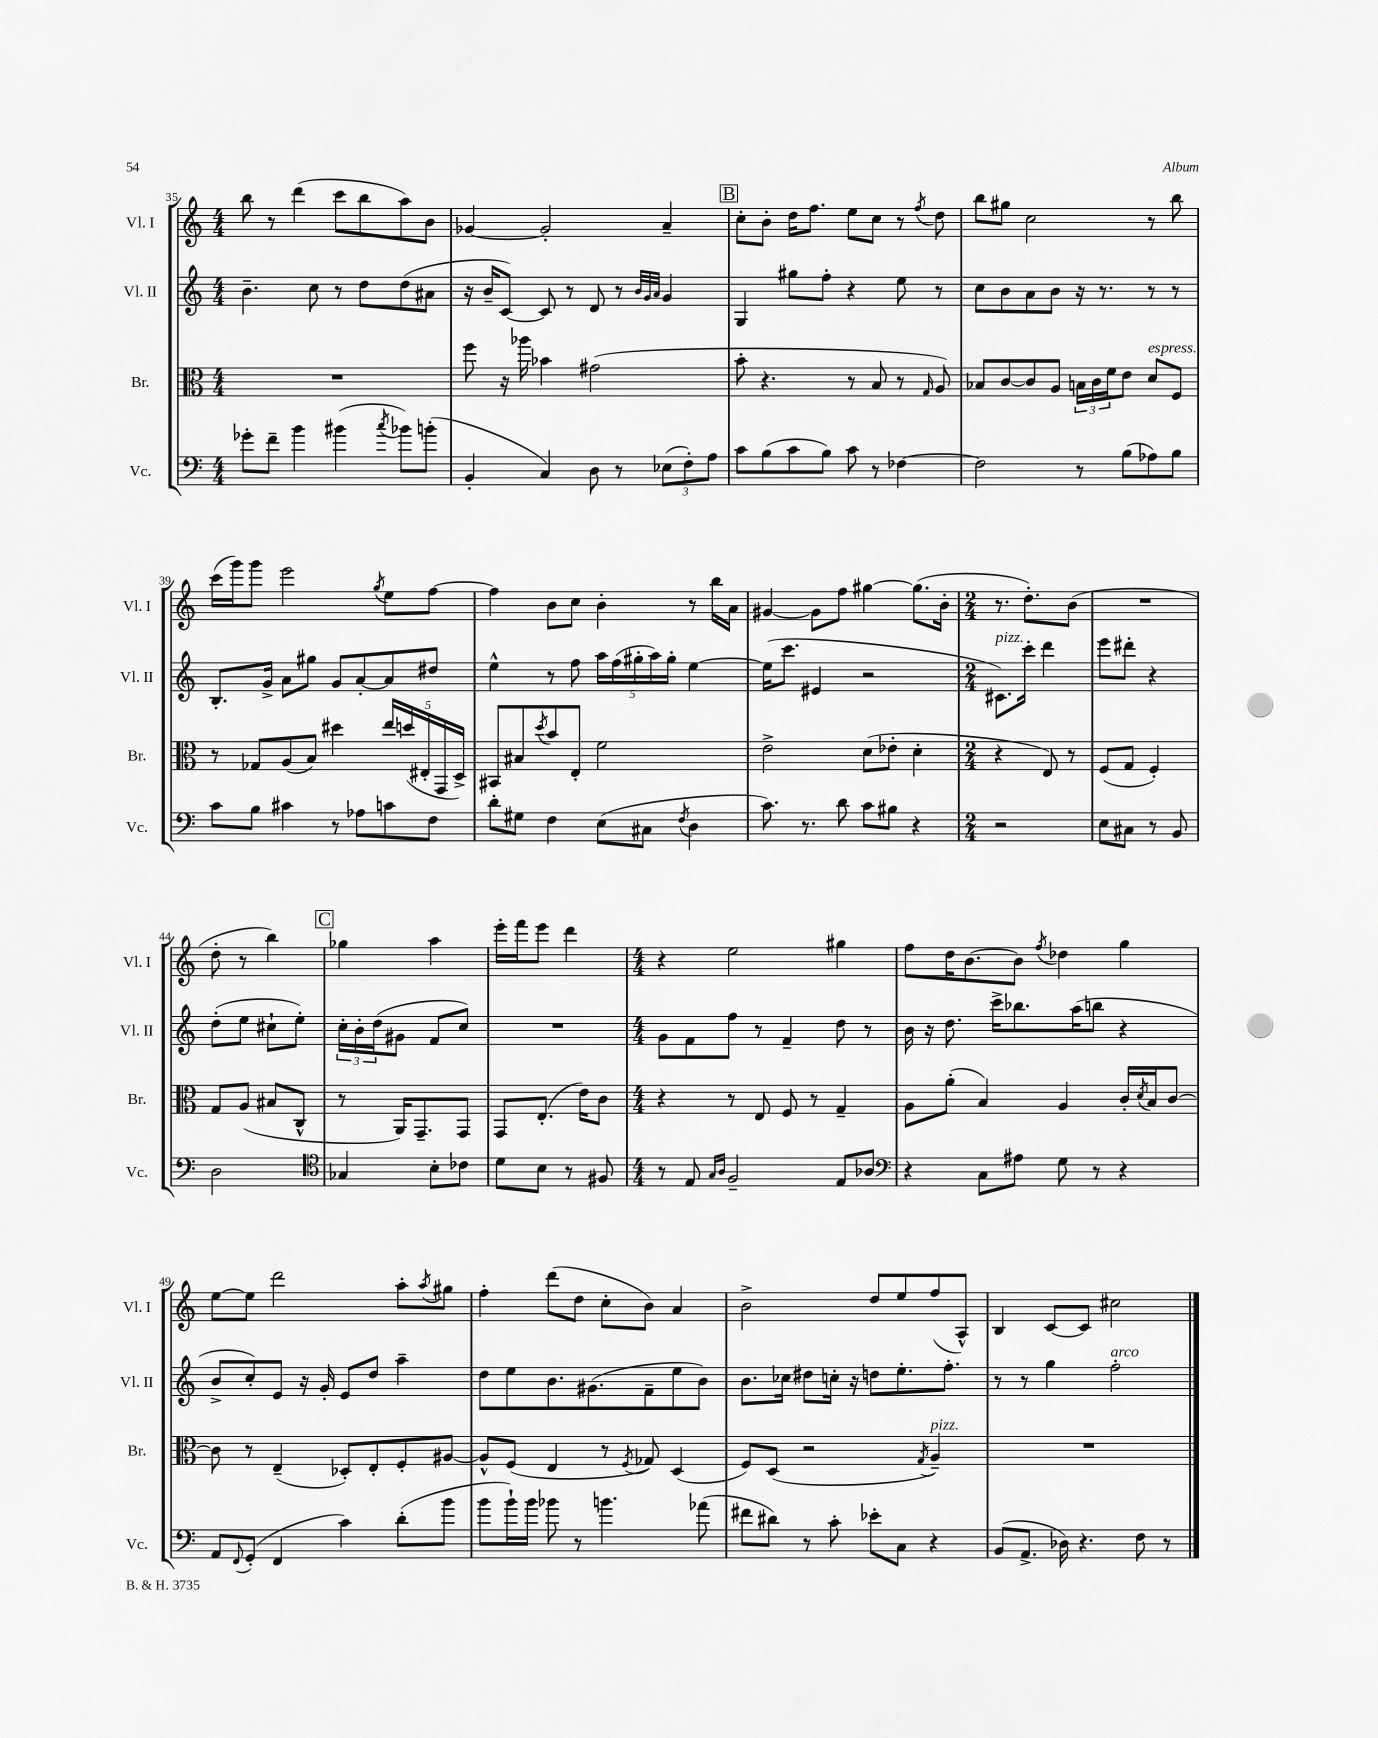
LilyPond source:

<<
\new StaffGroup <<
\new Staff = "s0" \with { instrumentName = "Vl. I" shortInstrumentName = "Vl. I" } {
    \clef treble \key c \major \numericTimeSignature \time 4/4
    b''8 r8 d'''4( c'''8 b''8 a''8) b'8 |
    ges'4~ ges'2-. a'4-- |
    \mark \markup { \box "B" } c''8-. b'8-. d''16 f''8. e''8 c''8 r8 \acciaccatura { f''8 } d''8 |
    b''8 gis''8 c''2 r8 b''8 |
    c'''16( g'''16) g'''8 e'''2 \acciaccatura { g''8 } e''8 f''8~ |
    f''4 b'8 c''8 b'4-. r8 b''16 a'16 |
    gis'4~ gis'8 f''8 gis''4~ gis''8.( b'16-. |
    \numericTimeSignature \time 2/4 r8. d''8.-.) b'8( |
    R2 |
    d''8-. r8 b''4) |
    \mark \markup { \box "C" } ges''4 a''4 |
    e'''16-. f'''16 e'''8 d'''4 |
    \numericTimeSignature \time 4/4 r4 e''2 gis''4 |
    f''8 d''16 b'8.~ b'8 \acciaccatura { f''8 } des''4 g''4 |
    e''8~ e''8 d'''2 a''8-. \acciaccatura { a''8 } gis''8 |
    f''4-. d'''8( d''8 c''8-. b'8) a'4 |
    b'2-> d''8 e''8 f''8( a8-^) |
    b4 c'8~ c'8 cis''2 \bar "|." |
}
\new Staff = "s1" \with { instrumentName = "Vl. II" shortInstrumentName = "Vl. II" } {
    \clef treble \key c \major \numericTimeSignature \time 4/4
    b'4.-- c''8 r8 d''8 d''8( ais'8 |
    r16 b'16-- c'8~) c'8 r8 d'8 r8 \grace { b'32 g'32 a'32 } g'4 |
    \mark \markup { \box "B" } g4 gis''8 f''8-. r4 e''8 r8 |
    c''8 b'8 a'8 b'8 r16 r8. r8 r8 |
    b8.-. g'16-> a'8 gis''8 g'8 a'8~-. a'8 dis''8 |
    e''4-^ r8 f''8 \tuplet 5/4 { a''16 f''16( gis''16-. a''16) gis''16-. } e''4~ |
    e''16( c'''8. eis'4 r2 |
    \numericTimeSignature \time 2/4 cis'8.^\markup { \italic "pizz." }) c'''16-. d'''4 |
    e'''8 dis'''8-. r4 |
    d''8-.( e''8 cis''8-! e''8-.) |
    \mark \markup { \box "C" } \tuplet 3/2 { c''16-. b'16-. d''16( } gis'8 f'8 c''8) |
    R2 |
    \numericTimeSignature \time 4/4 g'8 f'8 f''8 r8 f'4-- d''8 r8 |
    b'16 r16 d''8. c'''16-> bes''8. a''16( b''8 r4 |
    b'8-> c''8-.) e'8 r16 g'16-. e'8 d''8 a''4-- |
    d''8 e''8 b'8. gis'8.( f'8-- e''8 b'8) |
    b'8. ces''16 dis''8 c''16-. r16 d''8 e''8.-. f''8.-. |
    r8 r8 g''4 f''2-.^\markup { \italic "arco" } \bar "|." |
}
\new Staff = "s2" \with { instrumentName = "Br." shortInstrumentName = "Br." } {
    \clef alto \key c \major \numericTimeSignature \time 4/4
    R1 |
    f''8 r16 aes''16 bes'4 gis'2( |
    \mark \markup { \box "B" } b'8-. r4. r8 b8 r8 \grace { g16 } a8) |
    bes8 c'8~ c'8 a8 \tuplet 3/2 { b16 c'16 f'16 } e'8 d'8^\markup { \italic "espress." } f8 |
    r8 ges8 a8( b8) dis''4 \tuplet 5/4 { e''16 d''16( eis16-. g,16 d16->) } |
    bis,8 bis8 \acciaccatura { d''8 } b'8 e8-. f'2 |
    e'2-> d'8( ees'8-. d'4-. |
    \numericTimeSignature \time 2/4 r4 e8) r8 |
    f8( g8 f4-.) |
    g8 a8( bis8 c8-^ |
    \mark \markup { \box "C" } r8 a,16) g,8.-- g,8 |
    g,8 e8.-.( e'16) c'8 |
    \numericTimeSignature \time 4/4 r4 r8 e8 f8 r8 g4-- |
    a8 a'8-.( b4) a4 c'16-. \acciaccatura { d'8 } b16 c'8~ |
    c'8 r8 e4--( des8-.) e8-. f8-. ais8~ |
    ais8-^ f8( e4 r8 \acciaccatura { f8 } ges8) d4( |
    f8) d8( r2 \acciaccatura { g8 } a4--^\markup { \italic "pizz." }) |
    R1 \bar "|." |
}
\new Staff = "s3" \with { instrumentName = "Vc." shortInstrumentName = "Vc." } {
    \clef bass \key c \major \numericTimeSignature \time 4/4
    ges'8-. f'8-- b'4 bis'4( \acciaccatura { c''8 } bes'8) b'8-.( |
    b,4-. c4) d8 r8 \tuplet 3/2 { ees8( f8-.) a8 } |
    \mark \markup { \box "B" } c'8 b8( c'8 b8) c'8 r8 fes4~ |
    fes2 r8 b8( aes8) b8 |
    c'8 b8 cis'4 r8 aes8 c'8 f8 |
    d'8-. gis8 f4 e8( cis8 \acciaccatura { f8 } d4 |
    c'8.) r8. d'8 c'8 bis8 r4 |
    \numericTimeSignature \time 2/4 r2 |
    e8 cis8 r8 b,8 |
    d2 |
    \mark \markup { \box "C" } \clef tenor ges4 b8-. ces'8 |
    d'8 b8 r8 fis8 |
    \numericTimeSignature \time 4/4 r8 e8 \grace { g16 a16 } f2-- e8 aes8 |
    \clef bass r4 c8 ais8 g8 r8 r4 |
    a,8 \appoggiatura { f,8 } g,8-.( f,4 c'4) d'8-.( b'8 |
    b'8 b'16-!) b'16 bes'8 r8 b'4. aes'8( |
    fis'8 dis'8) r8 c'8-. ees'8-. c8 r4 |
    b,8( a,8.-> des16) r4. f8 r8 \bar "|." |
}
>>
>>
\layout { \context { \Score currentBarNumber = #35 } }
